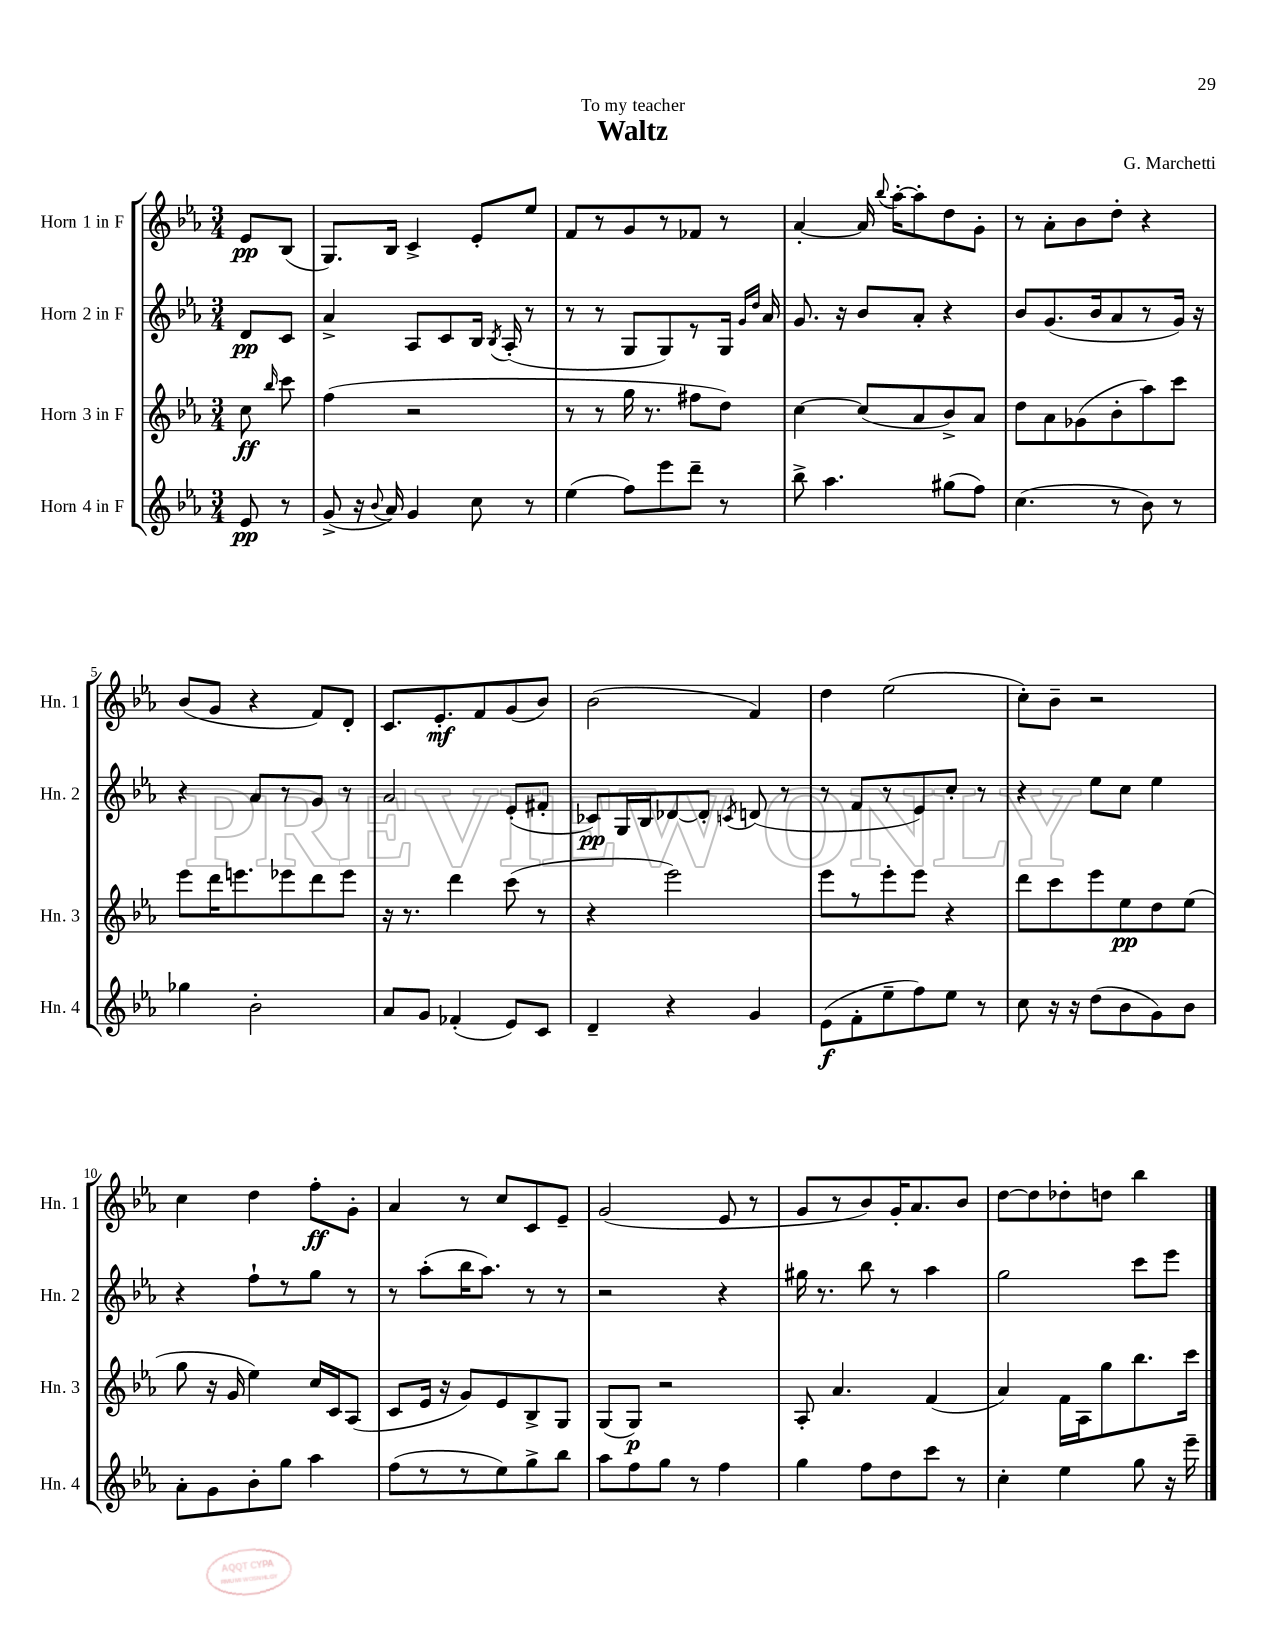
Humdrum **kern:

**kern	**kern	**kern	**kern
*staff4	*staff3	*staff2	*staff1
*clefG2	*clefG2	*clefG2	*clefG2
*k[b-e-a-]	*k[b-e-a-]	*k[b-e-a-]	*k[b-e-a-]
*M3/4	*M3/4	*M3/4	*M3/4
8e-	8cc	8d	8e-
.	16qqbb-	.	.
8r	8ccc	8c	(8B-
=	=	=	=
(8g^	(4ff	4a-^	8.G)
16r	.	.	.
8qqb-	.	.	.
16a-)	.	.	16B-
4g	2r	8A-	4c^
.	.	8c	.
8cc	.	16B-	8e-'
.	.	8qB-	.
.	.	(16A-'	.
8r	.	8r	8ee-
=	=	=	=
(4ee-	8r	8r	8f
.	8r	8r	8r
8ff)	16gg	8G	8g
.	8.r	.	.
8eee-	.	8G)	8r
8ddd~	8ff#	8r	8f-
8r	8dd)	16G	8r
.	.	16qqg	.
.	.	16qqdd	.
.	.	16a-	.
=	=	=	=
8bb-^	[4cc	8.g	[4a-'
4.aa-	.	.	.
.	.	16r	.
.	(8cc]	8b-	16a-]
.	.	.	8qqbb-
.	.	.	[16aa-'
.	8a-	8a-'	8aa-']
(8gg#	8b-^)	4r	8dd
8ff)	8a-	.	8g'
=	=	=	=
(4.cc	8dd	8b-	8r
.	8a-	(8.g	8a-'
.	(8g-	.	8b-
.	.	16b-	.
8r	8b-'	8a-	8dd'
8b-)	8aa-)	8r	4r
8r	8ccc	16g)	.
.	.	16r	.
=	=	=	=
4gg-	8eee-	4r	(8b-
.	16ddd	.	8g
.	8.eee	.	.
2b-'	.	8a-	4r
.	8eee-	8r	.
.	8ddd	8g	8f)
.	8eee-	8r	8d'
=	=	=	=
8a-	16r	2a-	8.c
.	8.r	.	.
8g	.	.	.
.	.	.	8.e-'
(4f-'	4ddd	.	.
.	.	.	8f
8e-)	(8ccc	(8e-'	(8g
8c	8r	8f#'	8b-)
=	=	=	=
4d~	4r	8c-)	(2b-
.	.	16G	.
.	.	16B-	.
4r	2eee-)	[8d-	.
.	.	8d-']	.
.	.	8qc	.
4g	.	(8d	4f)
.	.	8r	.
=	=	=	=
(8e-	8eee-	8r	4dd
8f'	8r	8f	.
8ee-~	8eee-'	8r	(2ee-
8ff)	8eee-	8e-)	.
8ee-	4r	8cc'	.
8r	.	8r	.
=	=	=	=
8cc	8ddd	4r	8cc')
16r	8ccc	.	8b-~
16r	.	.	.
(8dd	8eee-	8ee-	2r
8b-	8ee-	8cc	.
8g)	8dd	4ee-	.
8b-	(8ee-	.	.
=	=	=	=
8a-'	8gg	4r	4cc
8g	16r	.	.
.	16g	.	.
8b-'	4ee-)	8ff`	4dd
8gg	.	8r	.
4aa-	16cc	8gg	8ff'
.	16c	.	.
.	(8A-	8r	8g'
=	=	=	=
(8ff	8c	8r	4a-
8r	16e-	(8aa-'	.
.	16r	.	.
8r	8g)	16bb-	8r
.	.	8.aa-)	.
8ee-)	8e-	.	8cc
8gg^	8B-^	8r	8c
8bb-	8G	8r	8e-~
=	=	=	=
8aa-	(8G	2r	(2g
8ff	8G)	.	.
8gg	2r	.	.
8r	.	.	.
4ff	.	4r	8e-
.	.	.	8r
=	=	=	=
4gg	8A-'	16gg#	8g
.	.	8.r	.
.	4.a-	.	8r
8ff	.	8bb-	8b-)
8dd	.	8r	16g'
.	.	.	8.a-
8ccc	(4f	4aa-	.
8r	.	.	8b-
=	=	=	=
4cc'	4a-)	2gg	[8dd
.	.	.	8dd]
4ee-	16f	.	8dd-'
.	16A-	.	.
.	8gg	.	8dd
8gg	8.bb-	8ccc	4bb-
16r	.	8eee-	.
16eee-~	16ccc	.	.
==	==	==	==
*-	*-	*-	*-
